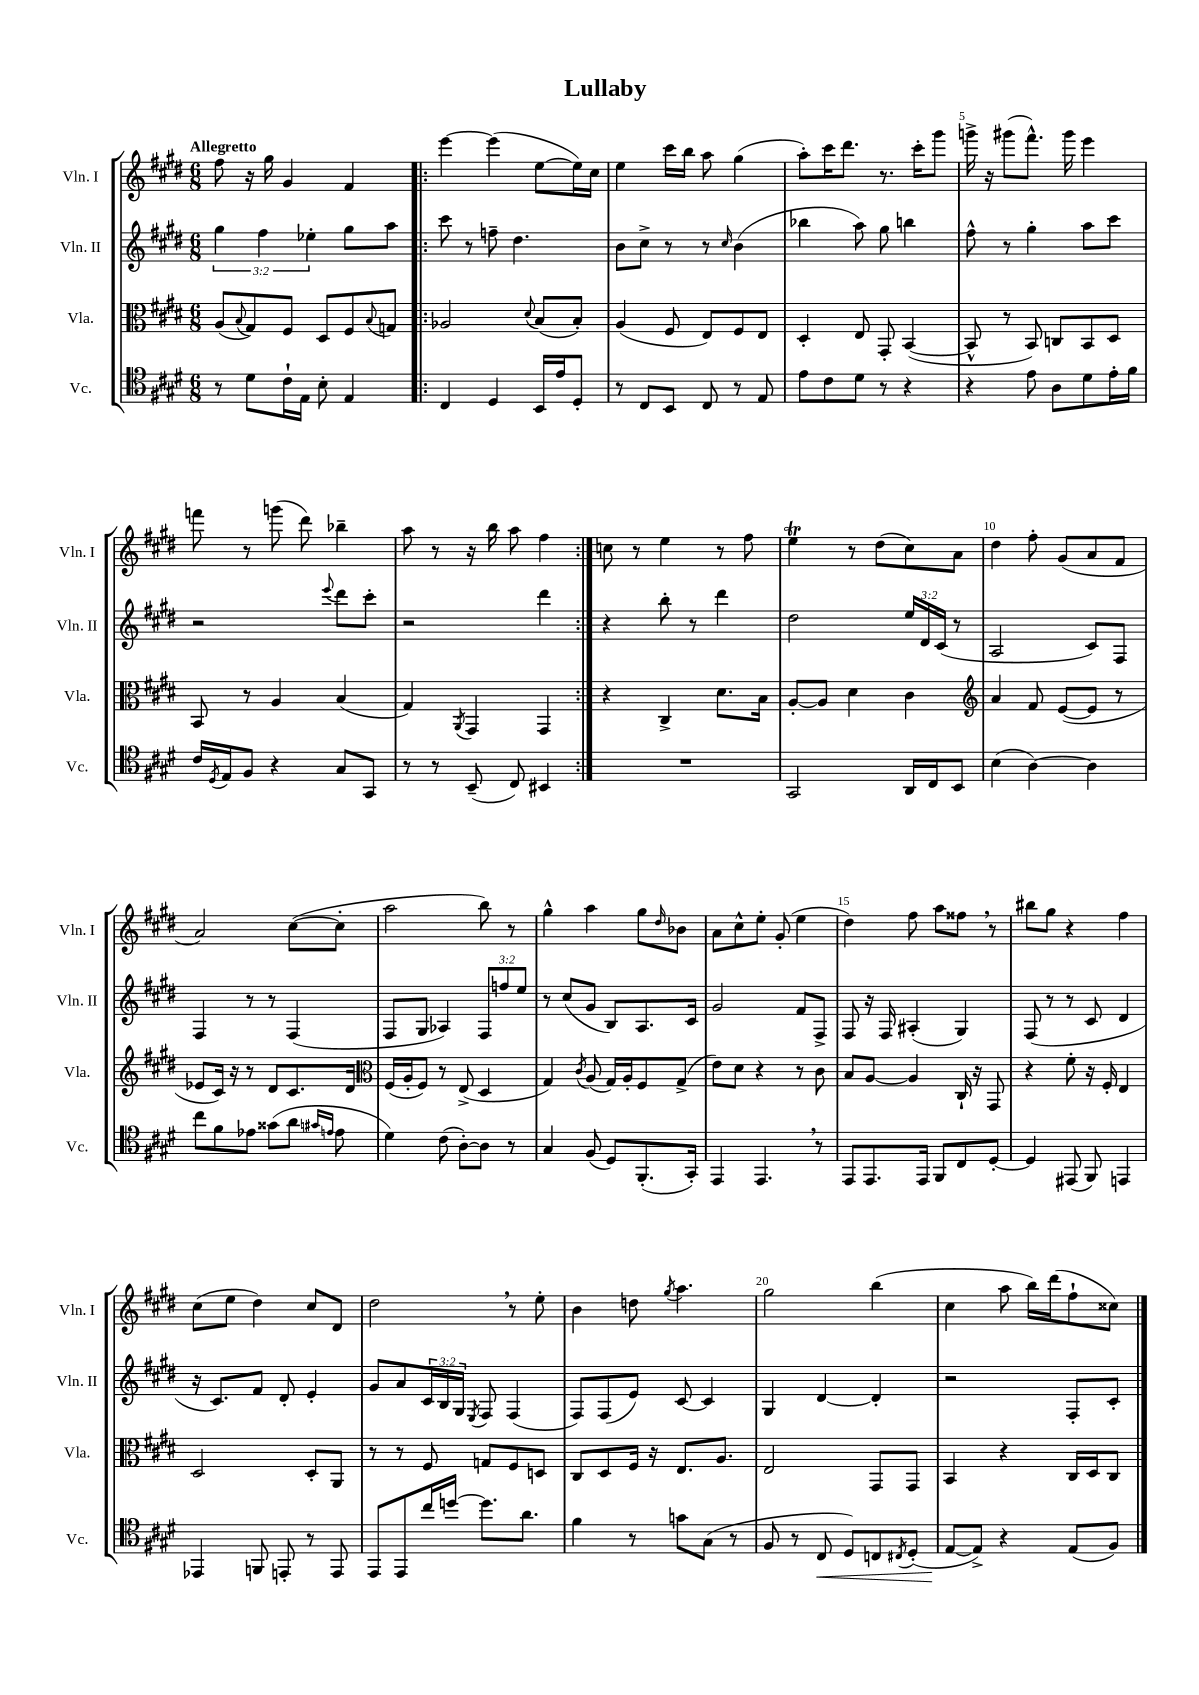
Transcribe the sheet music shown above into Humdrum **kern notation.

**kern	**dynam	**kern	**kern	**kern
*part4	*part4	*part3	*part2	*part1
*staff4	*staff4	*staff3	*staff2	*staff1
*I"Vc.	*	*I"Vla.	*I"Vln. II	*I"Vln. I
*I'Vc.	*	*I'Vla.	*I'Vln. II	*I'Vln. I
*clefC4	*	*clefC3	*clefG2	*clefG2
*k[f#c#g#d#]	*	*k[f#c#g#d#]	*k[f#c#g#d#]	*k[f#c#g#d#]
*M6/8	*	*M6/8	*M6/8	*M6/8
=1	=1	=1	=1	=1
!	!	!	!	!LO:TX:a:B:t=Allegretto
8r	.	(8A/L	6gg#\	8ff#\
.	.	8qqB/	.	.
8d#\L	.	8G#/)	.	16r
.	.	.	6ff#\	.
.	.	.	.	16gg#\
16c#`\L	.	8F#/J	.	4g#/
16E\JJ	.	.	.	.
.	.	.	6ee-X'\	.
8B'\	.	8D#/L	.	.
4E/	.	8F#/	8gg#\L	4f#/
.	.	8qqB/	.	.
.	.	8Gn/J	8aa\J	.
=2!|:	=2!|:	=2!|:	=2!|:	=2!|:
4C#/	.	2A-X/	8ccc#\	[4eee\
.	.	.	8r	.
4D#/	.	.	8ffn~\	(4eee\]
.	.	.	4.dd#\	.
.	.	8qqd#/	.	.
16BB/LL	.	(8B/L	.	[8ee\L
16e/J	.	.	.	.
8D#'/J	.	8B'/J)	.	16ee\L])
.	.	.	.	16cc#\JJ
=3	=3	=3	=3	=3
8r	.	(4A/	8b\L	4ee\
8C#/L	.	.	8cc#^\J	.
8BB/J	.	8F#/	8r	16ccc#\LL
.	.	.	.	16bb\JJ
8C#/	.	8E/L)	8r	8aa\
.	.	.	16qqcc#/	.
8r	.	8F#/	(4b\	(4gg#\
8E/	.	8E/J	.	.
=4	=4	=4	=4	=4
8e\L	.	4D#'/	4bb-X\	8aa'\L)
8c#\	.	.	.	16ccc#\K
.	.	.	.	8.ddd#\J
8d#\J	.	8E/	8aa\)	.
8r	.	8GG#'/	8gg#\	8.r
4r	.	([4BB/	4bbn\	.
.	.	.	.	16ccc#'\KL
.	.	.	.	8ggg#\J
=5	=5	=5	=5	=5
4r	.	8BB^^/]	8ff#^^\	16gggn^\
.	.	.	.	16r
.	.	8r	8r	(8ggg#X\L
8e\	.	8BB/)	4gg#'\	8.fff#^^\J)
8A\L	.	8Cn/L	.	.
.	.	.	.	16ggg#\
8d#\	.	8BB/	8aa\L	4eee\
16e'\L	.	8D#/J	8ccc#\J	.
16f#\JJ	.	.	.	.
!!LO:LB:g=z
=6	=6	=6	=6	=6
16c#/LL	.	8BB/	2r	8fffn\
8qD#/	.	.	.	.
16E/J	.	.	.	.
8F#/J	.	8r	.	8r
4r	.	4A/	.	(8gggn\
.	.	.	.	8ddd#\)
.	.	.	8qqeee/	.
8G#/L	.	(4B/	8ddd#\L	4bb-X~\
8GG#/J	.	.	8ccc#'\J	.
=7	=7	=7	=7	=7
8r	.	4G#/)	2r	8aa\
8r	.	.	.	8r
.	.	8qAA/	.	.
(8BB~/	.	4GG#/	.	16r
.	.	.	.	16bb\
8C#/)	.	.	.	8aa\
4BB#X/	.	4GG#/	4ddd#\	4ff#\
=8:|!	=8:|!	=8:|!	=8:|!	=8:|!
2.r	.	4r	4r	8ccn\
.	.	.	.	8r
.	.	4C#^/	8bb'\	4ee\
.	.	.	8r	.
.	.	8.d#\L	4ddd#\	8r
.	.	.	.	8ff#\
.	.	16B\Jk	.	.
=9	=9	=9	=9	=9
2GG#/	.	[8A'/L	2dd#\	4eeT\
.	.	8A/J]	.	.
.	.	4d#\	.	8r
.	.	.	.	(8dd#\L
16AA/LL	.	4c#\	24ee/LL	8cc#\)
.	.	.	24d#/	.
16C#/J	.	.	.	.
.	.	.	(24c#/JJ	.
8BB/J	.	.	8r	8a\J
=10	=10	=10	=10	=10
*	*	*clefG2	*	*
(4B\	.	4a/	2A/	4dd#\
[4A\)	.	8f#/	.	8ff#'\
.	.	([8e/L	.	(8g#/L
4A\]	.	8e/J]	8c#/L)	8a/
.	.	8r	8F#/J	8f#/J
!!LO:LB:g=z
=11	=11	=11	=11	=11
8cc#\L	.	8e-X/L	4F#/	2a/)
8f#\	.	16c#/Jk)	.	.
.	.	16r	.	.
8e-X\J	.	8r	8r	.
(8g##X\L	.	8d#/L	8r	.
8a\J	.	8.c#/	(4F#/	([8cc#\L
16qqg#X/LL	.	.	.	.
16qqen/JJ	.	.	.	.
8e\	.	.	.	8cc#'\J]
.	.	16d#/Jk	.	.
=12	=12	=12	=12	=12
*	*	*clefC3	*	*
4d#\)	.	(16F#/LL	8F#/L	2aa\
.	.	16A'/J	.	.
.	.	8F#/J)	8G#/J	.
(8c#\	.	8r	4A-X/)	.
[8A'\L)	.	(8E^/	.	.
8A\J]	.	4D#/	12F#/L	8bb\)
.	.	.	12ffn/	.
8r	.	.	.	8r
.	.	.	12ee/J	.
=13	=13	=13	=13	=13
4G#/	.	4G#/)	8r	4gg#^^\
.	.	.	(8cc#/L	.
.	.	8qc#/	.	.
(8F#/	.	(8A/	8g#/J	4aa\
8D#/L)	.	16G#/LL)	8B/L)	.
.	.	16A'/J	.	.
(8.FF#'/	.	8F#/	8.A/	8gg#\L
.	.	.	.	16qqdd#/
.	.	(8G#^/J	.	8b-X\J
16GG#'/Jk)	.	.	16c#/Jk	.
=14	=14	=14	=14	=14
4EE/	.	8e\L)	2g#/	8a\L
.	.	8d#\J	.	8cc#^^\
4.EE,/	.	4r	.	8ee'\J
.	.	.	.	(8g#'/
.	.	8r	8f#/L	4ee\
8r	.	8c#\	8F#^/J	.
=15	=15	=15	=15	=15
8EE/L	.	8B/L	8F#/	4dd#\)
8.EE/	.	[8A/J	16r	.
.	.	.	16F#/	.
.	.	4A/]	(4A#X'/	8ff#\
16EE/Jk	.	.	.	.
8FF#/L	.	.	.	8aa\L
8C#/	.	16C#`/	4G#/)	8ff##X,\J
.	.	16r	.	.
[8D#'/J	.	8GG#/	.	8r
=16	=16	=16	=16	=16
4D#/]	.	4r	(8F#/	8bb#X\L
.	.	.	8r	8gg#\J
(8EE#X/	.	8f#'\	8r	4r
8FF#/)	.	16r	8c#/	.
.	.	16F#'/	.	.
4EEn/	.	4E/	4d#/	4ff#\
!!LO:LB:g=z
=17	=17	=17	=17	=17
4EE-X/	.	2D#/	16r	(8cc#\L
.	.	.	8.c#/L)	.
.	.	.	.	8ee\J
8FFn/	.	.	8f#/J	4dd#\)
8EEn'/	.	.	8d#'/	.
8r	.	8D#'/L	4e'/	8cc#/L
8EE/	.	8AA/J	.	8d#/J
=18	=18	=18	=18	=18
8EE/L	.	8r	8g#/L	2dd#,\
8EE/	.	8r	8a/	.
16cc#/L	.	8F#/	24c#/L	.
.	.	.	24B/	.
[16ddn/JJ	.	.	.	.
.	.	.	24G#/JJ	.
.	.	.	8qE/	.
8.dd\L]	.	8Gn/L	8F#/	.
.	.	8F#/	(4F#/	8r
8.a\J	.	.	.	.
.	.	8Dn/J	.	8ee'\
=19	=19	=19	=19	=19
4f#\	.	8C#/L	8F#/L)	4b\
.	.	8D#/	(8F#/	.
8r	.	16F#/Jk	8e/J)	8ddn\
.	.	16r	.	.
.	.	.	.	8qgg#/
8gn\L	.	8.E/L	[8c#/	4.aa\
(8G#\J	.	.	4c#/]	.
.	.	8.A/J	.	.
8r	.	.	.	.
=20	=20	=20	=20	=20
8F#/	.	2E/	4G#/	2gg#\
8r	.	.	.	.
!	!LO:HP:b	!	!	!
8C#/	<	.	[4d#/	.
8D#/L)	.	.	.	.
8Cn/	.	8GG#/L	4d#'/]	(4bb\
8qC#X/	.	.	.	.
(8D#'/J	.	8GG#/J	.	.
=21	=21	=21	=21	=21
[8E/L	.	4BB/	2r	4cc#\
8E^/J])	[	.	.	.
4r	.	4r	.	8aa\
.	.	.	.	16bb\LL)
.	.	.	.	(16ddd#\J
(8E/L	.	16C#/LL	8F#'/L	8ff#`\
.	.	16D#/J	.	.
8F#/J)	.	8C#/J	8c#'/J	8cc##X\J)
==	==	==	==	==
*-	*-	*-	*-	*-
